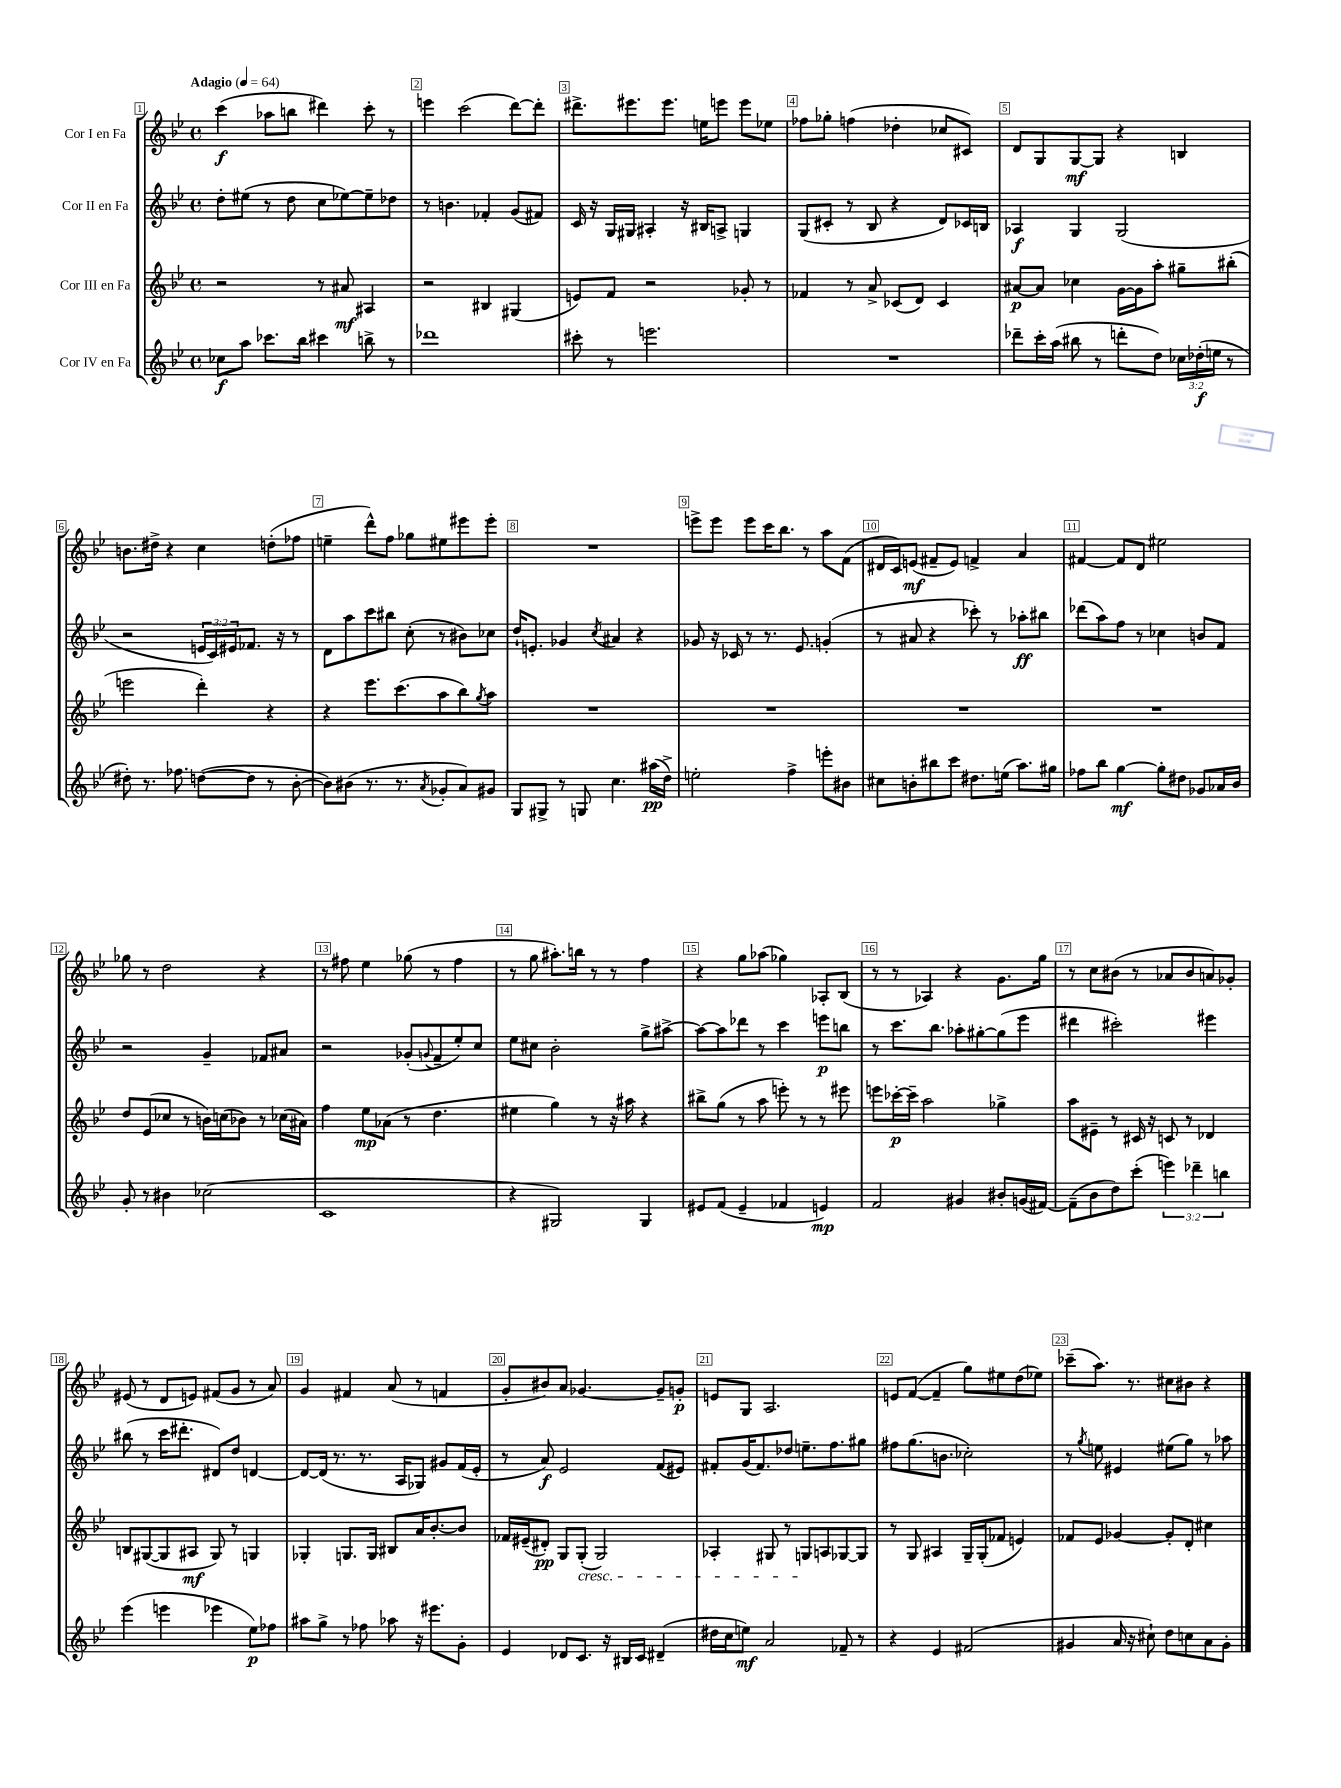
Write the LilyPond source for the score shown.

<<
\new StaffGroup <<
\new Staff = "s0" \with { instrumentName = "Cor I en Fa" } {
    \clef treble \key bes \major \defaultTimeSignature \time 4/4 \tempo "Adagio" 4 = 64
    c'''4\f( aes''8 b''8 dis'''4) c'''8-. r8 |
    e'''4 c'''2( d'''8~) d'''8-. |
    dis'''8.-> eis'''8. eis'''8. e''16 e'''8 e'''8 ees''8 |
    fes''8 ges''8-. f''4( des''4-. ces''8 cis'8) |
    d'8 g8 g8~\mf g8 r4 b4 |
    b'8. dis''16-> r4 c''4 d''8-.( fes''8 |
    e''4-- d'''8-^) f''8 ges''8 eis''8 eis'''8 eis'''8-. |
    R1 |
    e'''8-> e'''8 e'''8 c'''16 bes''8. r8 a''8 f'8( |
    dis'16 c'16) e'8\mf( fis'8-- e'8) f'4-> a'4 |
    fis'4~ fis'8 d'8 eis''2 |
    ges''8 r8 d''2 r4 |
    r8 fis''8 ees''4 ges''8( r8 fis''4 |
    r8 g''8 ais''8.-.) b''16 r8 r8 f''4 |
    r4 g''8 aes''8( ges''4) aes8-. bes8( |
    r8 r8 aes4) r4 g'8. g''16 |
    r8 c''8 bis'8( r8 aes'8 bis'8 a'8) ges'8-. |
    eis'8( r8 d'8 e'8) fis'8( g'8 r8 a'8) |
    g'4 fis'4 a'8( r8 f'4 |
    g'8-. bis'8) a'8 ges'4.~ ges'8-- g'8-.\p |
    e'8 g8 a2. |
    e'8 f'8~( f'4-- g''8) eis''8 d''8( ees''8) |
    ces'''8--( a''8.) r8. cis''8 bis'8 r4 \bar "|." |
}
\new Staff = "s1" \with { instrumentName = "Cor II en Fa" } {
    \clef treble \key bes \major \defaultTimeSignature \time 4/4 \override Staff.TupletNumber.text = #tuplet-number::calc-fraction-text
    d''8-. eis''8( r8 d''8 c''8 ees''8~) ees''8-- des''8 |
    r8 b'4. fes'4-. g'8( fis'8) |
    c'16 r16 g16 gis16 ais4-. r16 bis16 a8-> g4 |
    g8( cis'8-. r8 bes8 r4 d'8) ces'16 b16 |
    aes4\f g4 g2( |
    r2 \tuplet 3/2 { e'16 c'16) eis'16 } fes'8. r16 r8 |
    d'8 a''8 c'''8 bis''8 c''8-.( r8 bis'8) ces''8 |
    d''16-! e'8.-. ges'4 \acciaccatura { c''8 } ais'4 r4 |
    ges'8 r16 ces'16 r8 r8. ees'8. g'4-.( |
    r8 ais'8 r4 ces'''8-.) r8 aes''8-.\ff bis''8 |
    des'''8( a''8) f''8 r8 ces''4 b'8 f'8 |
    r2 g'4-- fes'8 ais'8 |
    r2 ges'8-.( \appoggiatura { g'8 } f'8-- ees''8-.) c''8 |
    ees''8 cis''8 bes'2-. g''8-> ais''8~-> |
    ais''8~ ais''8 des'''8 r8 c'''4 e'''8\p b''8 |
    r8 c'''8. bes''8. aes''8-. gis''8~-. gis''8( ees'''8 |
    dis'''4 cis'''2-.) eis'''4 |
    bis''8( r8 c'''16 dis'''8.-. dis'8) d''8 d'4~ |
    d'8~ d'16( r8. r8. a16 ges8) gis'8 f'16( ees'16-. |
    r8 a'8\f) ees'2 f'8( eis'8) |
    fis'8-. g'16( fis'8.) des''8 e''8.-- f''8. gis''8 |
    fis''8 g''8.( b'8. ces''2-.) |
    r8 \acciaccatura { g''8 } e''8 eis'4 eis''8( g''8) r8 aes''8 \bar "|." |
}
\new Staff = "s2" \with { instrumentName = "Cor III en Fa" } {
    \clef treble \key bes \major \defaultTimeSignature \time 4/4
    r2 r8 ais'8\mf ais4 |
    r2 bis4 gis4( |
    e'8) f'8 r2 ges'8-. r8 |
    fes'4 r8 a'8-> ces'8( d'8) ces'4 |
    ais'8~\p ais'8 ces''4 g'16~ g'16 a''8-. gis''8-- bis''8-.( |
    e'''2 d'''4-.) r4 |
    r4 ees'''8. c'''8.( a''8 bes''8) \acciaccatura { g''8 } a''8 |
    R1 |
    R1 |
    R1 |
    R1 |
    d''8 ees'8( ces''8 r8 b'16) c''16( bes'8) r8 ces''16( ais'16) |
    f''4 ees''8\mp aes'8( r8 d''4. |
    eis''4 g''4) r8 r16 ais''16 r4 |
    bis''8-> g''8( r8 a''8 e'''8-.) r8 r8 eis'''8 |
    e'''8 ces'''16~-.\p ces'''16-- a''2 ges''4-> |
    a''8 eis'8-- r8 cis'16 r16 c'8 r8 des'4 |
    b8 gis8~( gis8 ais8\mf gis8) r8 g4 |
    ges4-. g8. g16 bis8 a'16 bes'8.~-. bes'8 |
    fes'16 eis'16--( dis'8-.\pp) g8 g8-.\cresc( g2) |
    aes4-. gis8 r8 g8\! a8 ges8~ ges8 |
    r8 g8 ais4 g16-- g16-.( fes'8 e'4) |
    fes'8 ees'8 ges'4~ ges'8-. d'8-. cis''4 \bar "|." |
}
\new Staff = "s3" \with { instrumentName = "Cor IV en Fa" } {
    \clef treble \key bes \major \defaultTimeSignature \time 4/4 \override Staff.TupletNumber.text = #tuplet-number::calc-fraction-text
    ces''8\f a''8 ces'''8. bes''16 cis'''4 b''8-> r8 |
    des'''1 |
    cis'''8-. r8 e'''2. |
    R1 |
    des'''8-- c'''16-. a''16( bis''8 r8 d'''8-. d''8) \tuplet 3/2 { ces''16 des''16-.\f( e''16 } r8 |
    dis''8-.) r8. fes''8. d''8~( d''8 r8 bes'8~-. |
    bes'8) bis'8( r8. r8. \acciaccatura { a'8 } ges'8-. a'8) gis'8 |
    g8 gis8-> r8 g8 c''4. ais''16\pp( d''16->) |
    e''2-. f''4-> e'''8-. bis'8 |
    cis''8 b'8-. bis''8 c'''8 dis''8. e''16( a''8.) gis''16 |
    fes''8 bes''8 g''4~\mf g''8-. dis''8 ges'8 aes'16 bes'16 |
    g'8-. r8 bis'4 ces''2( |
    c'1 |
    r4 gis2) gis4 |
    eis'8 f'8( eis'4-- fes'4 e'4\mp) |
    f'2 gis'4 bis'8-. g'16( fis'16~) |
    fis'8--( bes'8 d''8) c'''8-.( \tuplet 3/2 { e'''4) des'''4-- b''4 } |
    ees'''4( e'''4 ees'''4 ees''8\p) fes''8 |
    ais''8 g''8-> r8 fes''8 aes''8 r16 eis'''8. g'8-. |
    ees'4 des'8 c'8. r16 bis16 c'16 dis'4--( |
    dis''16 c''16 e''8\mf) a'2 fes'8-- r8 |
    r4 ees'4 fis'2( |
    gis'4 a'16 r16 cis''8-!) d''8 c''8 a'8 gis'8-. \bar "|." |
}
>>
>>
\layout { \context { \Score \override BarNumber.break-visibility = ##(#f #t #t) barNumberVisibility = #all-bar-numbers-visible \override BarNumber.stencil = #(make-stencil-boxer 0.1 0.3 ly:text-interface::print) } }
